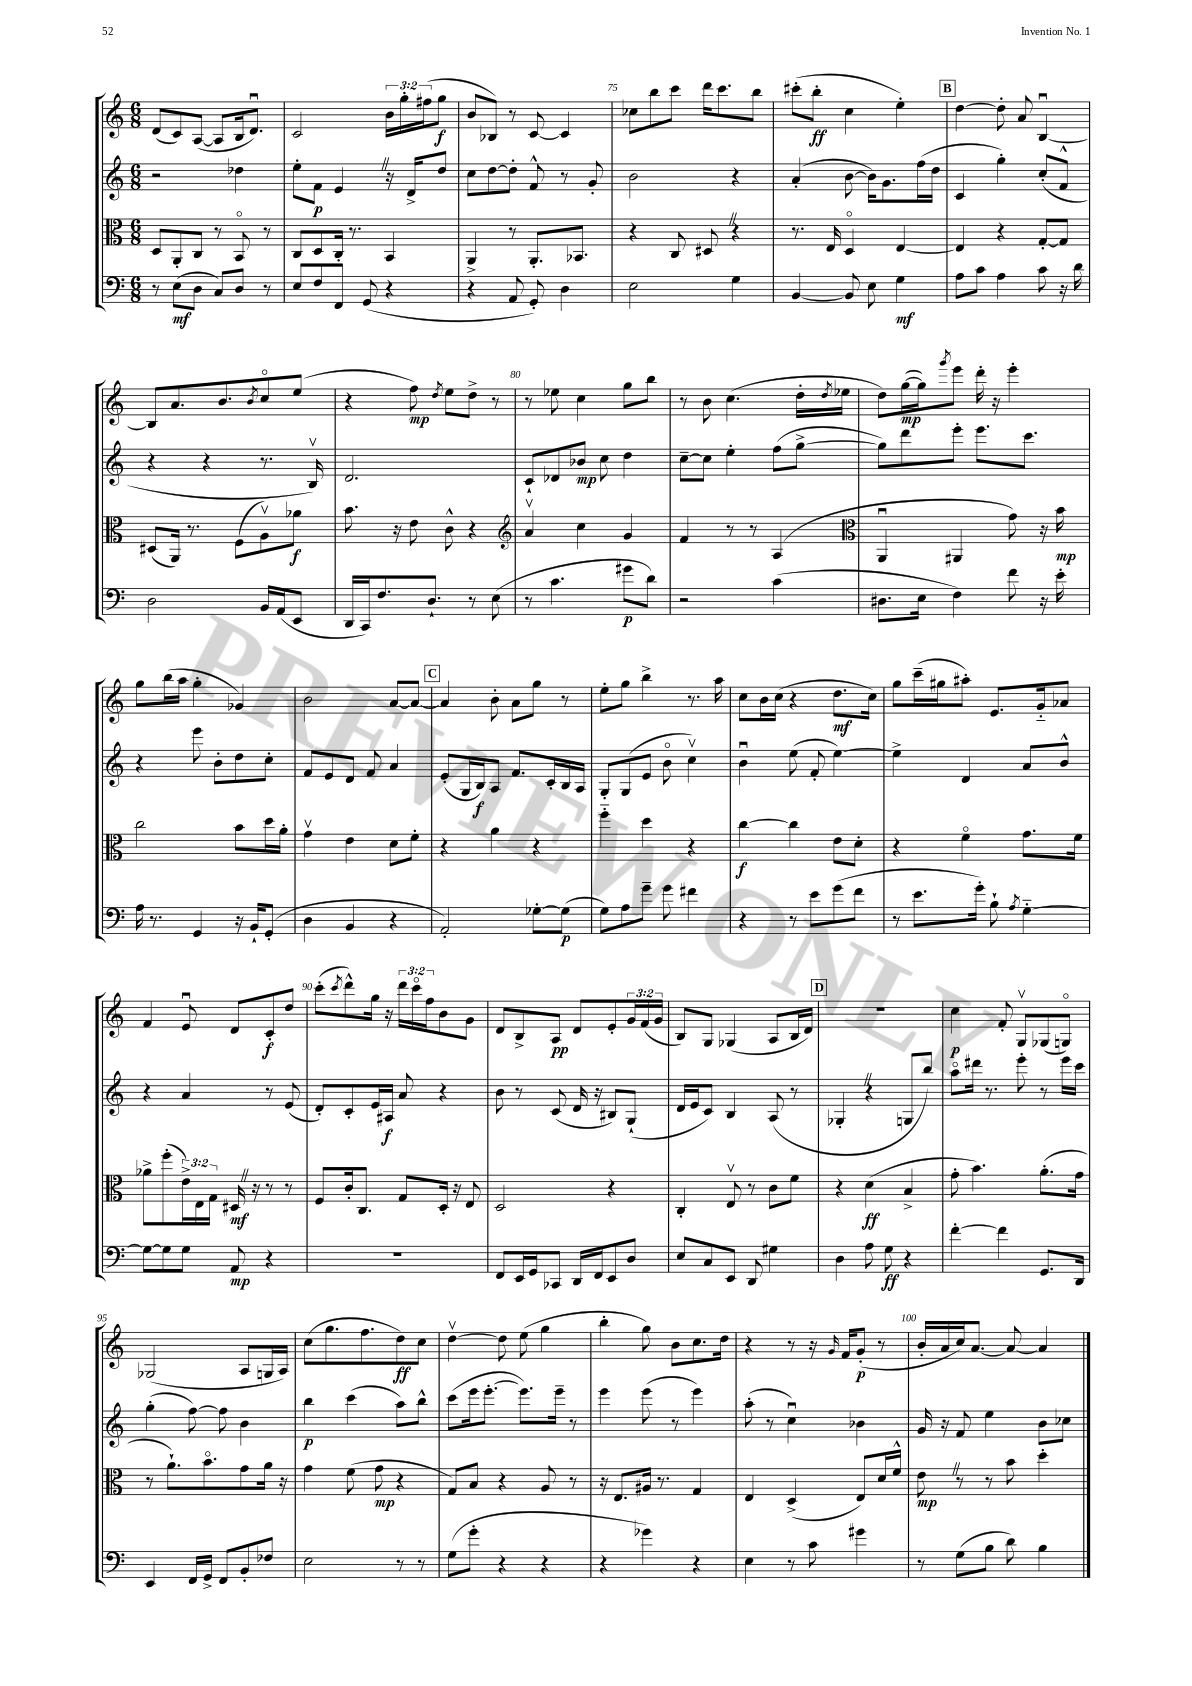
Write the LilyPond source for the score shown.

<<
\new StaffGroup <<
\new Staff = "s0" {
    \clef treble \key c \major \numericTimeSignature \time 6/8 \override Staff.TupletNumber.text = #tuplet-number::calc-fraction-text
    d'8( c'8) a8~( a8 b16 d'8.\downbow) |
    c'2 \tuplet 3/2 { b'16 g''16-. fis''16( } g''8\f |
    b'8 bes8) r8 c'8~ c'4 |
    ces''8 b''8 c'''8 d'''16 c'''8. b''8 |
    cis'''8-.( b''8-.\ff c''4 e''4-.) |
    \mark \markup { \box "B" } d''4~ d''8-. a'8 b4~\downbow |
    b8 a'8. b'8. \acciaccatura { b'8 } c''8\flageolet e''8( |
    r4 f''8\mp) \acciaccatura { d''8 } e''8 d''8-> r8 |
    r8 ees''8 c''4 g''8 b''8 |
    r8 b'8 c''4.( d''16-. \acciaccatura { d''8 } ees''16 |
    d''8) g''16~\mp( g''16) \acciaccatura { g'''8 } e'''8 d'''16-. r16 e'''4-. |
    g''8 b''16( a''16 g''4-. ges'4) |
    b'2 a'8~ a'8~ |
    \mark \markup { \box "C" } a'4 b'8-. a'8 g''8 r8 |
    e''8-. g''8 b''4-> r8. a''16 |
    c''8 b'16 c''16( r4 d''8.\mf c''16) |
    g''8 c'''16--( gis''16 ais''8-.) e'8. g'16-_ aes'8 |
    f'4 e'8\downbow d'8 c'8-.\f d''8 |
    c'''8-.( \acciaccatura { c'''8 } d'''8-^) g''16 r16 \tuplet 3/2 { d'''16 c'''16\flageolet f''16 } b'8 g'8 |
    d'8 b8-> a8\pp d'8 e'8-. \tuplet 3/2 { g'16 f'16( g'16 } |
    b8) g8 ges4( a8 b16 d'16) |
    \mark \markup { \box "D" } R2. |
    c''4\p f'8-. g8\upbow ges8( g8\flageolet) |
    ges2( a8 g16 a16) |
    c''8( g''8. f''8. d''8\ff) c''8 |
    d''4~\upbow d''8 e''8( g''4 |
    b''4-. g''8) b'8 c''8. d''16 |
    r4 r8 r16 \grace { g'16 } f'16 g'8-.\p( r8 |
    b'16-. a'16 c''16) a'8.~ a'8~ a'4 \bar "|." |
}
\new Staff = "s1" {
    \clef treble \key c \major \numericTimeSignature \time 6/8
    r2 des''4 |
    e''8-. f'8\p e'4 \once \override BreathingSign.text = \markup { \musicglyph "scripts.caesura.straight" } \breathe r16 d'16-> d''8 |
    c''8 d''8~ d''8-. f'8-^ r8 g'8-. |
    b'2 r4 |
    a'4-.( b'8~ b'16) g'8. f''16( d''16 |
    \mark \markup { \box "B" } c'4 g''4-.) c''8-.( f'8-^ |
    r4 r4 r8. b16\upbow) |
    d'2. |
    c'8-! des'8 bes'8\mp c''8 d''4 |
    c''8~-- c''8 e''4-. f''8( g''8~-> |
    g''8) d'''8 e'''8-. e'''8. c'''8. |
    r4 e'''8 b'8-. d''8 c''8-. |
    f'8 e'8 d'8 f'8 a'4 |
    \mark \markup { \box "C" } e'8-.( g16 b16\f) a8 f'8. c'16-. b16 a16 |
    g8-. g8( e'8 b'8\flageolet c''4\upbow) |
    b'4\downbow e''8( f'8-. e''4~) |
    e''4-> d'4 a'8 b'8-^ |
    r4 a'4 r8 e'8( |
    d'8-.) c'8-. e'16 ais16\f a'8 r4 |
    b'8 r8 c'8( d'16 r16 bis8) g8-!( |
    d'16 e'16 c'8) b4 a8( r8 |
    \mark \markup { \box "D" } ges4-. \once \override BreathingSign.text = \markup { \musicglyph "scripts.caesura.straight" } \breathe r4 g8 b''8) |
    a''8\flageolet dis'''16 r8. e'''8-. r8 e'''16 c'''16 |
    g''4-.( f''8~) f''8 b'4 |
    b''4\p c'''4( a''8) b''8-^ |
    c'''8( e'''16 e'''8.~-. e'''8.) e'''16-- r8 |
    e'''4 e'''8( r8 e'''4) |
    a''8-.( r8 c''4\downbow) bes'4 |
    g'16 r16 f'8 e''4 b'8 ces''8 \bar "|." |
}
\new Staff = "s2" {
    \clef alto \key c \major \numericTimeSignature \time 6/8 \override Staff.TupletNumber.text = #tuplet-number::calc-fraction-text
    d8 a,8-. c8 r8 b,8\flageolet r8 |
    c8 d8 c16-. r8. b,4 |
    a,4-> r8 a,8.-. bes,8. |
    r4 c8 dis8 \once \override BreathingSign.text = \markup { \musicglyph "scripts.caesura.straight" } \breathe r4 |
    r8. e16 d4\flageolet e4~ |
    \mark \markup { \box "B" } e4 r4 g8~-. g8 |
    dis8( a,16) r8. f8( a8\upbow) aes'8\f |
    b'8. r16 e'8 c'8-^ r4 |
    \clef treble a'4\upbow c''4 g'4 |
    f'4 r8 r8 a4( |
    \clef alto a,4\downbow ais,4 g'8) r16 b'16\mp |
    c''2 b'8 d''16 a'16-. |
    g'4\upbow e'4 d'8 f'8-. |
    \mark \markup { \box "C" } r4 a'4 r4 |
    f''4-_ d''4 r4 |
    c''4~\f c''4 e'8 d'8-. |
    r4 f'4\flageolet g'8. f'16 |
    aes'8-> f''8-.( \tuplet 3/2 { e'16->) e16 g16 } dis16\mf \once \override BreathingSign.text = \markup { \musicglyph "scripts.caesura.straight" } \breathe r16 r8 r8 |
    f8 c'16-. c8. g8 d16-. r16 e8 |
    d2 r4 |
    c4-. e8\upbow r8 c'8 f'8 |
    \mark \markup { \box "D" } r4 d'4\ff( b4-> |
    g'8-. b'4.) a'8.-.( g'16 |
    r8 a'8.-!) b'8.\flageolet g'8 a'16 r16 |
    g'4 f'8( g'8\mp r4 |
    g8) b8 r4 a8 r8 |
    r16 e8. ais16 r8. g4 |
    e4 d4->( e8) d'16 f'16-^ |
    e'8\mp \once \override BreathingSign.text = \markup { \musicglyph "scripts.caesura.straight" } \breathe r8 r8 b'8 d''4-. \bar "|." |
}
\new Staff = "s3" {
    \clef bass \key c \major \numericTimeSignature \time 6/8
    r8 e8\mf( d8 c8) d8 r8 |
    e8 f8 f,8 g,8( r4 |
    r4 a,8 g,8-.) d4 |
    e2 g4 |
    b,4~ b,8 e8 g4\mf |
    \mark \markup { \box "B" } a8 c'8 a4 c'8 r16 d'16 |
    d2 b,16 a,16( e,8 |
    d,16 c,16) f8. d8.-! r8 e8( |
    r8 c'4. gis'8\p d'8) |
    r2 c'4( |
    dis8. e16 f4) f'8 r16 e'16-. |
    a16 r8. g,4 r16 b,16-! g,8-.( |
    d4 b,4 r4 |
    \mark \markup { \box "C" } a,2-.) ges8~-. ges8\p( |
    g8) a8 g'8-- g'8 fis'4 |
    r4 r8 e'8 g'8( f'8 |
    r8 e'8. g'16-.) b8-! \acciaccatura { a8 } g4~-_ |
    g8~ g8 g8 a,8\mp r4 |
    R2. |
    f,8 e,16 g,16 ces,8 d,16 f,16 e,8 d8 |
    e8 c8 e,8 d,8 gis4 |
    \mark \markup { \box "D" } d4 a8 g8\ff r4 |
    f'4~-. f'4 g,8. d,16 |
    e,4 f,16 g,16-> f,8 b,8-. fes8 |
    e2 r8 r8 |
    g8( g'8-. r4 r4 |
    r4 ges'4) r4 |
    e4 r8 c'8 gis'4 |
    r8 g8( b8 d'8) b4 \bar "|." |
}
>>
>>
\layout { \context { \Score currentBarNumber = #72 \override BarNumber.break-visibility = ##(#f #t #t) barNumberVisibility = #(every-nth-bar-number-visible 5) } }
